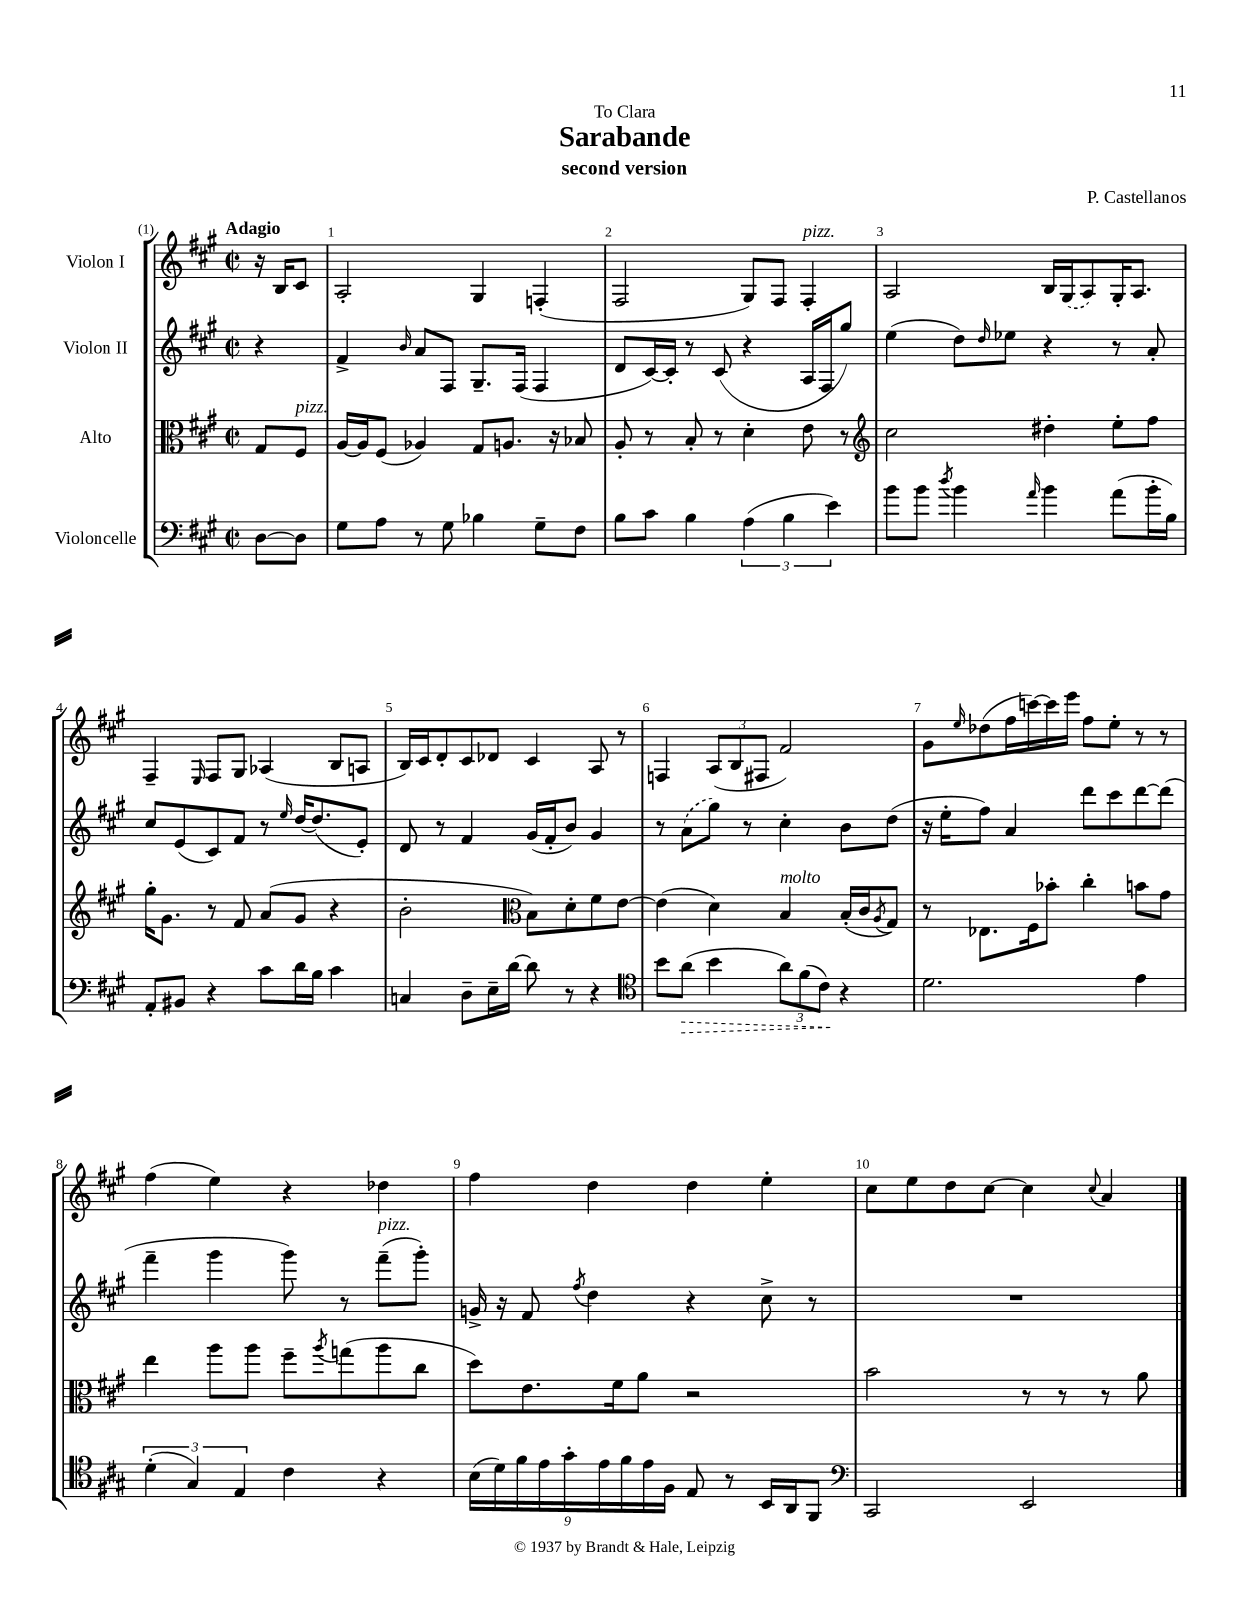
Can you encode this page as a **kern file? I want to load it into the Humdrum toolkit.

**kern	**dynam	**kern	**kern	**kern
*part4	*part4	*part3	*part2	*part1
*staff4	*staff4	*staff3	*staff2	*staff1
*I"Violoncelle	*	*I"Alto	*I"Violon II	*I"Violon I
*clefF4	*	*clefC3	*clefG2	*clefG2
*k[f#c#g#]	*	*k[f#c#g#]	*k[f#c#g#]	*k[f#c#g#]
*M2/2	*	*M2/2	*M2/2	*M2/2
*met(c|)	*	*met(c|)	*met(c|)	*met(c|)
=	=	=	=	=
!	!	!	!	!LO:TX:a:B:t=Adagio
[8D\L	.	8G#/L	4r	16r
.	.	.	.	16B/KL
!	!	!LO:TX:a:i:t=pizz.	!	!
8D\J]	.	8F#/J	.	8c#/J
=1	=1	=1	=1	=1
8G#\L	.	[16A/LL	4f#^/	2A'/
.	.	16A/J]	.	.
8A\J	.	(8F#/J	.	.
.	.	.	16qqb/	.
8r	.	4A-X/)	8a/L	.
8G#\	.	.	8F#/J	.
4B-X\	.	8G#/L	8.G#~/L	4G#/
.	.	8.An/J	.	.
.	.	.	(16F#/Jk	.
8G#~\L	.	.	4F#/	(4Fn'/
.	.	16r	.	.
8F#\J	.	8B-X/	.	.
=2	=2	=2	=2	=2
8B\L	.	8A'/	8d/L	2F#/
8c#\J	.	8r	[16c#/L)	.
.	.	.	16c#'/JJ]	.
4B\	.	8B'/	8r	.
.	.	8r	(8c#/	.
(6A\	.	4d'\	4r	8G#/L)
.	.	.	.	8F#/J
6B\	.	.	.	.
!	!	!	!	!LO:TX:a:i:t=pizz.
.	.	8e\	16A/LL	4F#'/
.	.	.	16F#/J	.
6e\)	.	.	.	.
.	.	8r	8gg#/J)	.
=3	=3	=3	=3	=3
*	*	*clefG2	*	*
8b\L	.	2cc#\	(4ee\	2A/
8b\J	.	.	.	.
8qdd/	.	.	.	.
4b\	.	.	8dd\L)	.
.	.	.	16qqdd/	.
.	.	.	8ee-X\J	.
16qqa/	.	.	.	.
4b\	.	4dd#X'\	4r	16B/LL
.	.	.	.	(16G#/J
.	.	.	.	8A/)
(8a\L	.	8ee'\L	8r	16G#'/K
.	.	.	.	8.A/J
16b'\L	.	8ff#\J	8a'/	.
16B\JJ)	.	.	.	.
!!LO:LB:g=z
=4	=4	=4	=4	=4
8AA'/L	.	16gg#'\KL	8cc#/L	4F#~/
.	.	8.g#\J	.	.
8BB#X/J	.	.	(8e/	.
.	.	.	.	16qqE/
4r	.	8r	8c#/)	8F#/L
.	.	8f#/	8f#/J	8G#/J
8c#\L	.	(8a/L	8r	(4A-X/
.	.	.	16qqee/	.
16d\L	.	8g#/J	[16dd/KL	.
16B\JJ	.	.	(8.dd/]	.
4c#\	.	4r	.	8B/L
.	.	.	8e'/J)	8An/J
=5	=5	=5	=5	=5
4Cn/	.	2b'\	8d/	16B/LL)
.	.	.	.	16c#/J
.	.	.	8r	8d'/
8D~\L	.	.	4f#/	8c#/
16E~\L	.	.	.	8d-X/J
[16d\JJ	.	.	.	.
*	*	*clefC3	*	*
8d\]	.	8B\L)	(16g#/LL	4c#/
.	.	.	16f#'/J	.
8r	.	8d'\	8b/J)	.
4r	.	8f#\	4g#/	8A/
.	.	[8e\J	.	8r
=6	=6	=6	=6	=6
*clefC4	*	*	*	*
8b\L	.	(4e\]	8r	4Fn/
!	!LO:HP:b	!	!	!
(8a\J	>	.	(8a\L	.
4b\	.	4d\)	8gg#\J)	(12A/L
.	.	.	.	12B/
.	.	.	8r	.
.	.	.	.	12F#X/J
!	!	!LO:TX:a:i:t=molto	!	!
12a\L)	.	4B/	4cc#'\	2f#/)
(12f#\	.	.	.	.
12c#\J)	.	.	.	.
4r	]	(16B'/LL	8b\L	.
.	.	16c#/J	.	.
.	.	8qA/	.	.
.	.	8G#/J)	(8dd\J	.
=7	=7	=7	=7	=7
2.d\	.	8r	16r	8g#\L
.	.	.	16ee'\KL	.
.	.	.	.	16qqee/
.	.	8.E-X\L	8ff#\J)	(8dd-X\
.	.	.	4a/	16ff#\L
.	.	16F#\k	.	[16cccn\)
.	.	8b-X'\J	.	16ccc\]
.	.	.	.	16eee\JJ
.	.	4cc#'\	8ddd\L	8ff#\L
.	.	.	8ccc#\	8ee'\J
4e\	.	8bn\L	[8ddd\	8r
.	.	8g#\J	(8ddd\J]	8r
!!LO:LB:g=z
=8	=8	=8	=8	=8
(6d'\	.	4ee\	4fff#~\	(4ff#\
6G#/)	.	.	.	.
.	.	8aa\L	4ggg#\	4ee\)
6E/	.	.	.	.
.	.	8aa\J	.	.
4c#\	.	8ff#~\L	8ggg#\)	4r
.	.	8qaa/	.	.
.	.	(8ggn\	8r	.
!	!	!	!LO:TX:a:i:t=pizz.	!
4r	.	8aa\	(8fff#~\L	4dd-X\
.	.	8cc#\J	8ggg#'\J)	.
=9	=9	=9	=9	=9
(18B\LL	.	8dd\L)	16gn^/	4ff#\
18d\)	.	.	.	.
.	.	.	16r	.
18f#\	.	.	.	.
.	.	8.e\	8f#/	.
18e\	.	.	.	.
18g#'\	.	.	.	.
.	.	.	8qff#/	.
.	.	.	4dd\	4dd\
18e\	.	.	.	.
.	.	16f#\k	.	.
18f#\	.	.	.	.
.	.	8a\J	.	.
18e\	.	.	.	.
18F#\JJ	.	.	.	.
8E/	.	2r	4r	4dd\
8r	.	.	.	.
16BB/LL	.	.	8cc#^\	4ee'\
16AA/J	.	.	.	.
8FF#/J	.	.	8r	.
=10	=10	=10	=10	=10
*clefF4	*	*	*	*
2CC#/	.	2b\	1r	8cc#\L
.	.	.	.	8ee\
.	.	.	.	8dd\
.	.	.	.	[8cc#\J
2EE/	.	8r	.	4cc#\]
.	.	8r	.	.
.	.	.	.	8qqcc#/
.	.	8r	.	4a/
.	.	8a\	.	.
==	==	==	==	==
*-	*-	*-	*-	*-
